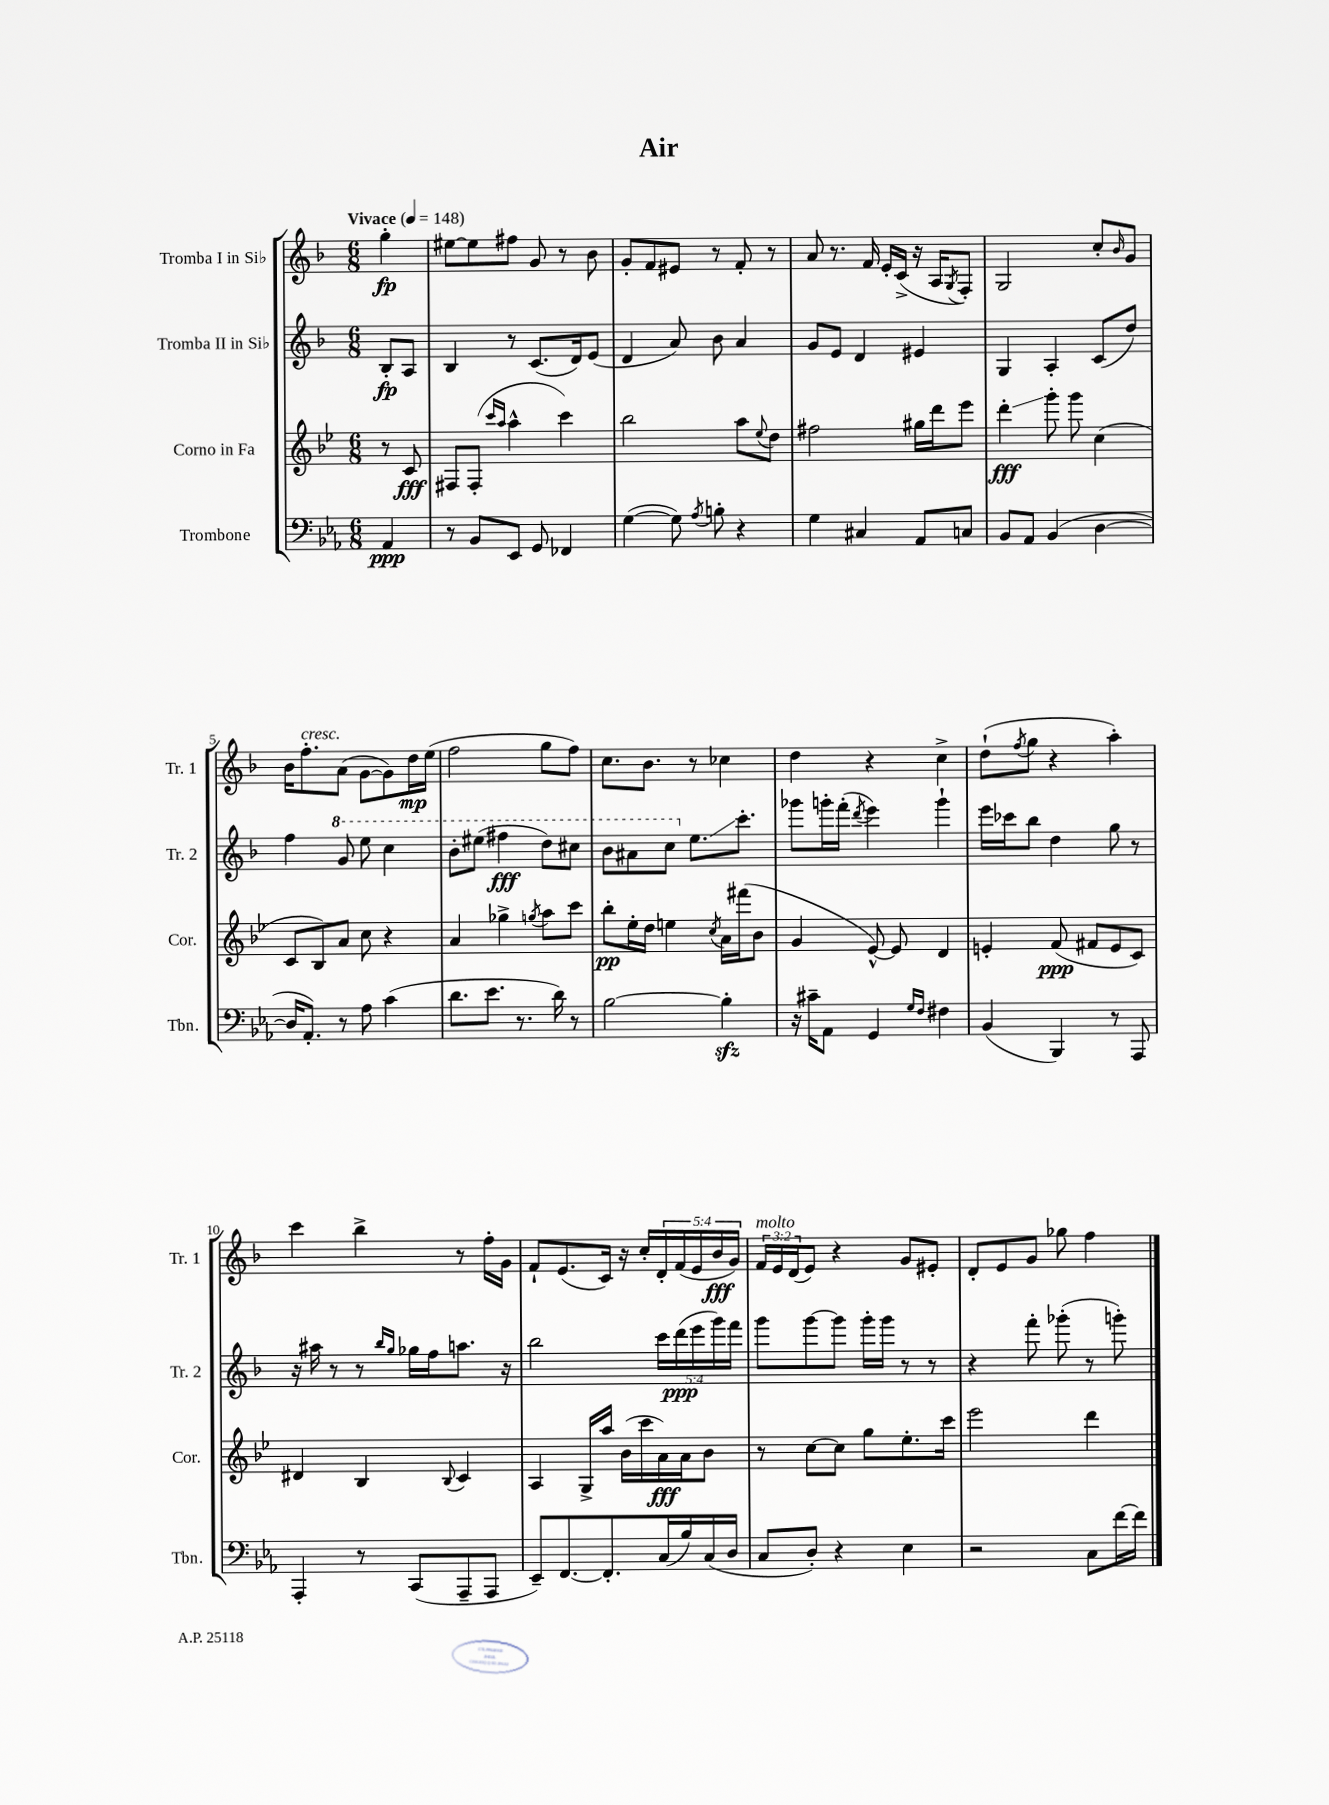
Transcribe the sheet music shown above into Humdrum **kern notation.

**kern	**kern	**kern	**kern
*staff4	*staff3	*staff2	*staff1
*clefF4	*clefG2	*clefG2	*clefG2
*k[b-e-a-]	*k[b-e-]	*k[b-]	*k[b-]
*M6/8	*M6/8	*M6/8	*M6/8
*MM148	*MM148	*MM148	*MM148
4AA-	8r	8B-'	4gg'
.	8c	8A	.
=	=	=	=
8r	8F#	4B-	[8ee#
8BB-	(8F#'	.	8ee#]
.	16qqccc	.	.
.	16qqaa	.	.
8EE-	4aa^^	8r	8ff#
8GG	.	(8.c	8g
4FF-	4ccc)	.	8r
.	.	16d)	.
.	.	(8e	8b-
=	=	=	=
([4G	2bb-	4d	8g'
.	.	.	8f
8G])	.	8a)	8e#
8qA-	.	.	.
8B'	.	8b-	8r
4r	8aa	4a	8f'
.	8qqee-	.	.
.	8dd	.	8r
=	=	=	=
4G	2ff#	8g	8a
.	.	8e	8.r
4C#	.	4d	.
.	.	.	16f
.	.	.	16e'
.	.	.	(16c^
8AA-	16gg#	4e#	16r
.	16ddd	.	16A
.	.	.	8qG
8C	8eee-	.	8F')
=	=	=	=
8BB-	4ddd'	4G	2G
8AA-	.	.	.
(4BB-	8ggg'	4A'	.
.	8ggg	.	.
[4D	(4cc	(8c	8cc'
.	.	.	16qqb-
.	.	8dd)	8g
=	=	=	=
16D]	8c	4ff	16b-
8.AA-')	.	.	8.ff'
.	8B-)	.	.
8r	8a	8gg	(8a
8A-	8cc	8eee	[8g
(4c	4r	4ccc	8g])
.	.	.	16dd
.	.	.	(16ee
=	=	=	=
8.d	4a	8bb-'	2ff
.	.	(8eee#	.
8.e-	.	.	.
.	4gg-^	4fff#	.
8.r	.	.	.
.	8qgg	.	.
.	8aa	8ddd)	8gg
16d)	.	.	.
8r	8ccc	8ccc#	8ff)
=	=	=	=
[2B-	8bb-'	8bb-	8.cc
.	16ee-'	8aa#	.
.	16dd	.	8.b-
.	4ee	8ccc	.
.	.	8.ee	8r
.	8qcc	.	.
4B-']	16a	.	4cc-
.	(16fff#	8.ccc'	.
.	8b-	.	.
=	=	=	=
16r	4g	8ggg-	4dd
16c#~	.	.	.
8AA-	.	16ggg'	.
.	.	(16fff'	.
.	.	8qddd	.
4GG	[8e-^^)	4eee)	4r
.	8e-]	.	.
16qqG	.	.	.
16qqF	.	.	.
4F#	4d	4ggg`	4cc^
=	=	=	=
(4BB-	4e'	16eee	(8dd`
.	.	16ccc-	.
.	.	.	8qff
.	.	8bb-	8gg
4BBB-)	(8f	4dd	4r
.	8f#	.	.
8r	8e	8gg	4aa')
8AAA-	8c)	8r	.
=	=	=	=
4AAA-'	4d#	16r	4ccc
.	.	16aa#	.
.	.	8r	.
8r	4B-	8r	4bb-^
.	.	16qqbb-	.
.	.	16qqgg	.
(8CC	.	16gg-	.
.	.	16ff	.
.	8qqB-	.	.
8AAA-~	4c	8.aa	8r
8AAA-	.	.	16ff'
.	.	16r	16g
=	=	=	=
8EE-~)	4A	2bb-	8f`
[8.FF	.	.	(8.e
.	16G^	.	.
8.FF']	16aa	.	16c)
.	(16b-	.	16r
.	16ccc	.	16cc'
(16C	16a)	20ccc	20d'
.	.	(20ddd	(20f
16B-)	16a	.	.
.	.	20eee	20e
(16C	8b-	.	.
.	.	20ggg)	20b-
16D	.	.	.
.	.	20fff	20g)
=	=	=	=
8C	8r	8ggg	24f
.	.	.	24e
.	.	.	(24d
8D')	[8cc	[8ggg	8e)
4r	8cc]	8ggg]	4r
.	8gg	16ggg'	.
.	.	16ggg	.
4E-	8.ee-'	8r	8g
.	.	8r	8e#'
.	16ccc	.	.
=	=	=	=
2r	2eee-	4r	8d'
.	.	.	8e
.	.	8fff'	8g
.	.	(8ggg-'	8gg-
8C	4ddd	8r	4ff
[16f	.	8ggg')	.
16f]	.	.	.
==	==	==	==
*-	*-	*-	*-
